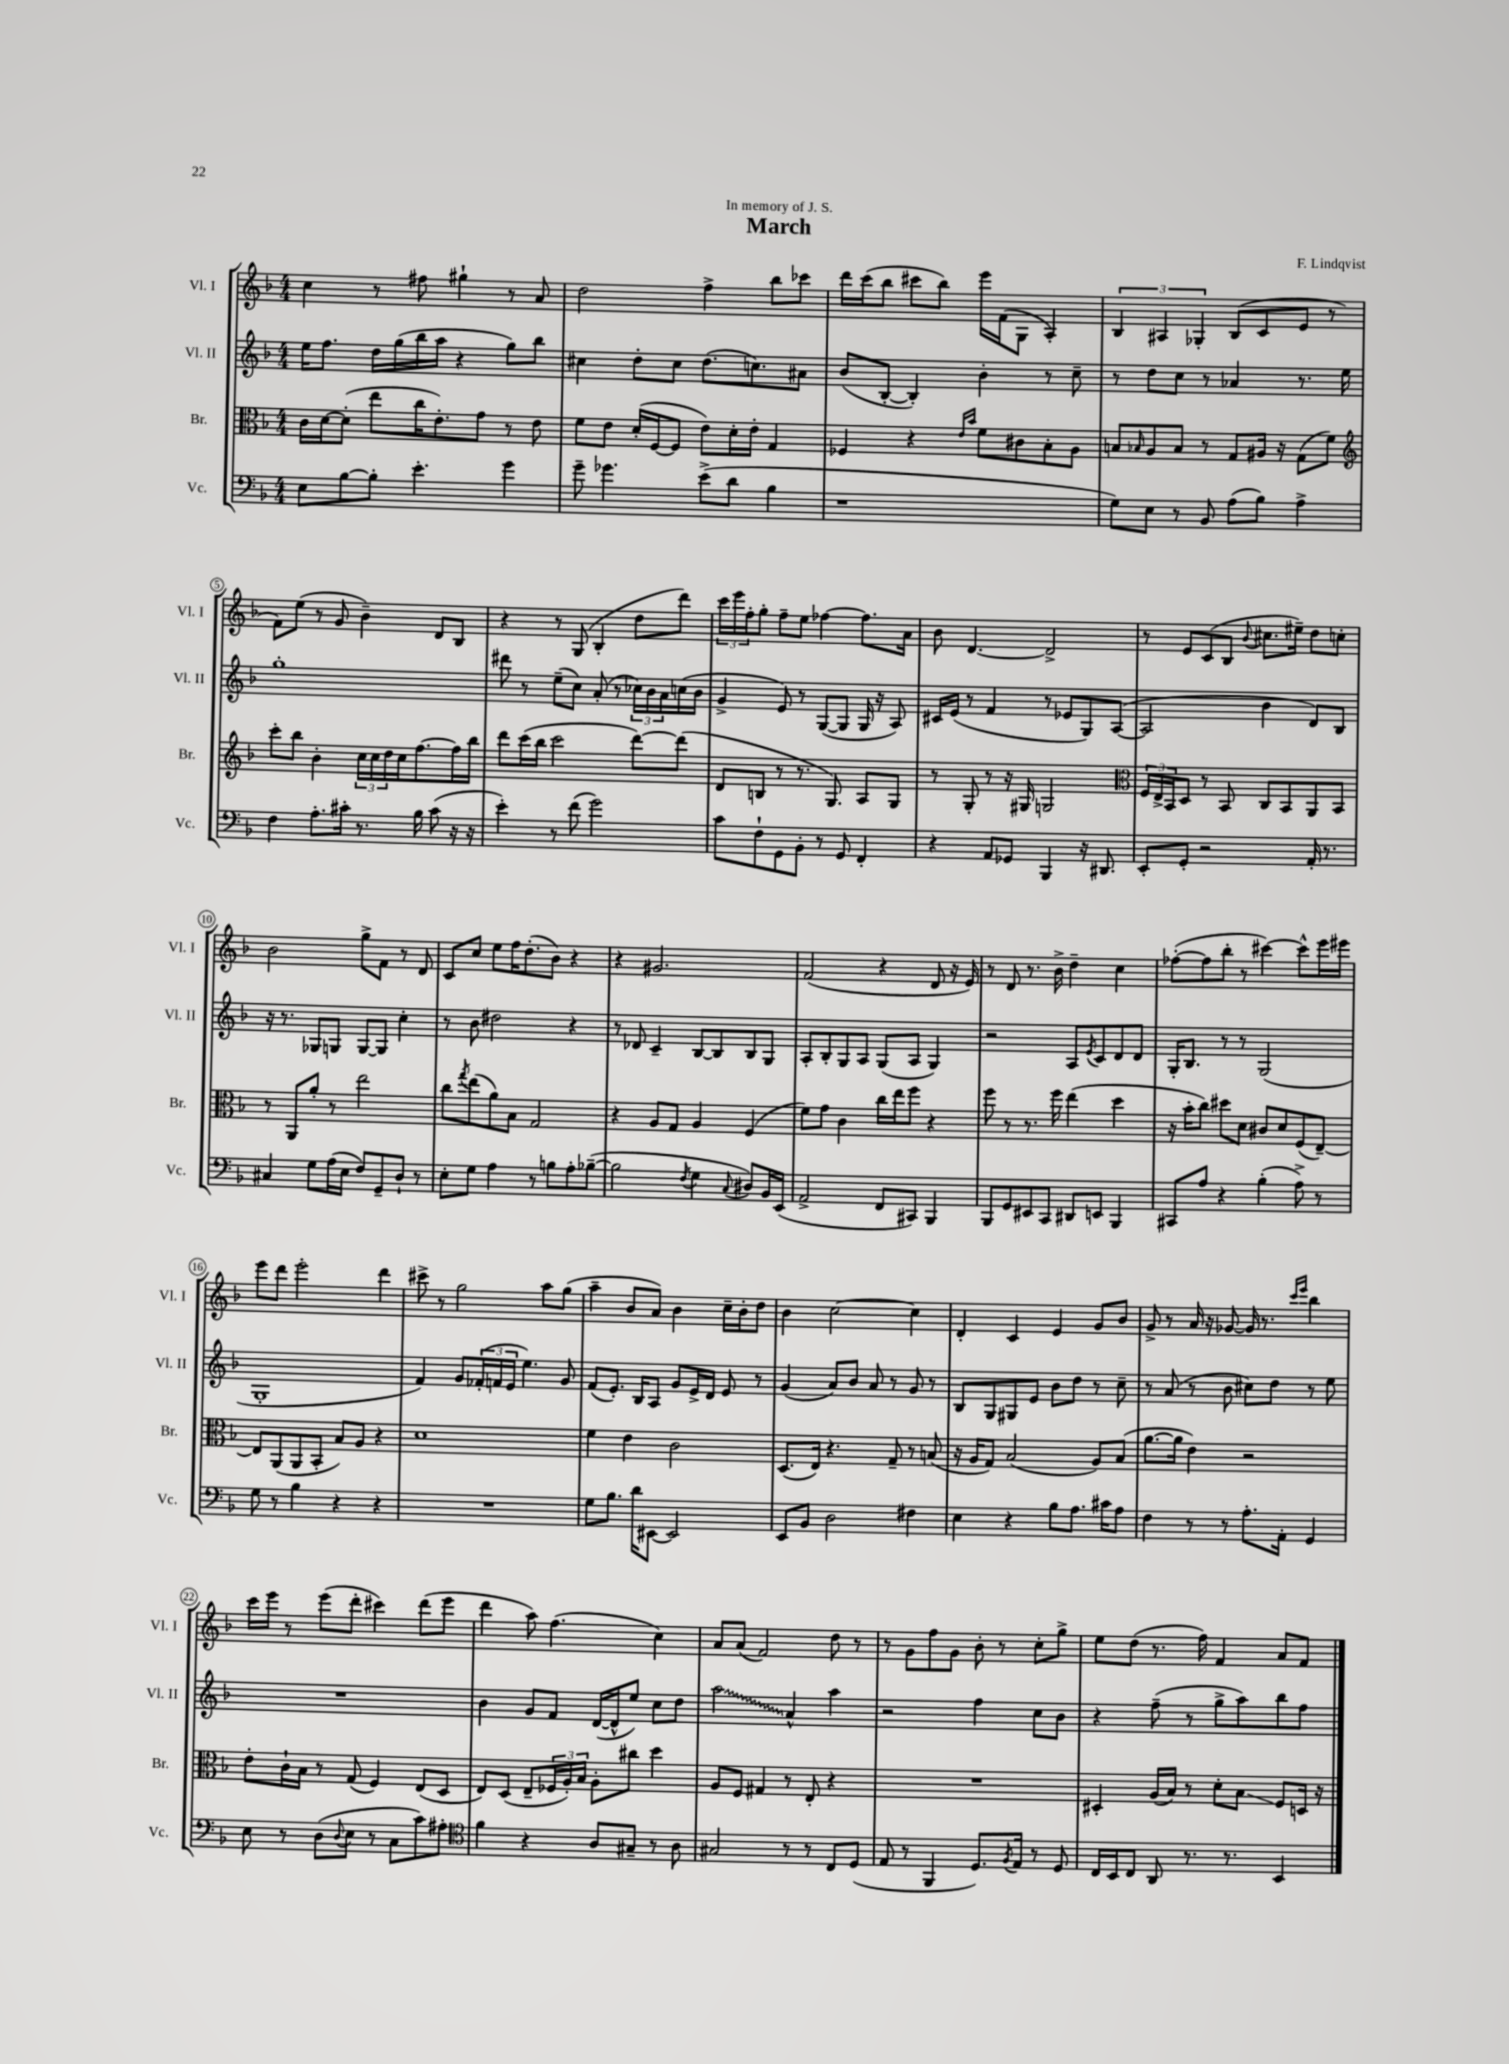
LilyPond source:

\header { title = "March" composer = "F. Lindqvist" dedication = "In memory of J. S." }
<<
\new StaffGroup <<
\new Staff = "s0" \with { instrumentName = "Vl. I" shortInstrumentName = "Vl. I" } {
    \clef treble \key f \major \numericTimeSignature \time 4/4
    c''4 r8 fis''8 gis''4-! r8 a'8 |
    d''2 f''4-> bes''8 ces'''8 |
    d'''16 c'''16( bes''8 cis'''8 bes''8) e'''16 f'16( g8 a4-.) |
    \tuplet 3/2 { bes4 ais4 ges4-. } bes8( c'8 e'8 r8 |
    f'8) e''8( r8 g'8 bes'4--) d'8 bes8 |
    r4 r8 g8( bes4-. d''8 d'''8) |
    \tuplet 3/2 { c'''16 e'''16 f''16-. } g''8-. f''8-- e''8 fes''4~ fes''8. a'16 |
    bes'8 d'4.~ d'2-> |
    r8 e'8 c'8( bes8 \appoggiatura { bes'8 } cis''8. eis''16--) d''8 c''8-. |
    bes'2 g''8-> f'8 r8 d'8 |
    c'8 c''8 e''8 f''16 d''8.-.( bes'8) r4 |
    r4 gis'2. |
    f'2( r4 d'8 r16 e'16) |
    r8 d'8 r8. bes'16-> d''4-- c''4 |
    fes''8~-.( fes''8 bes''8-. r8 cis'''4~) cis'''8-^ e'''16 eis'''16 |
    e'''8 d'''8 e'''2-. d'''4 |
    cis'''8-> r8 g''2 a''8 g''8( |
    a''4-- bes'8 a'8) bes'4 c''16-- bes'16-. d''8 |
    bes'4 c''2~ c''4 |
    d'4-. c'4 e'4 g'8 bes'8 |
    g'8-> r8 a'16 r16 ges'8~ ges'16 r8. \grace { c'''16 e'''16 } bes''4 |
    c'''16 e'''16 r8 e'''8( d'''8-. cis'''4) d'''8( e'''8 |
    d'''4 a''8) f''4.( c''4) |
    a'8 a'8( f'2) d''8 r8 |
    r8 g'8 f''8 g'8 bes'8-. r8 c''8-. g''8-> |
    e''8 d''8( r8. f''16) f'4 a'8 f'8 \bar "|." |
}
\new Staff = "s1" \with { instrumentName = "Vl. II" shortInstrumentName = "Vl. II" } {
    \clef treble \key f \major \numericTimeSignature \time 4/4
    e''16 f''8. d''16 g''16( bes''16 a''16 r4 g''8) bes''8 |
    cis''4 d''8-. cis''8 d''8.( c''8.) ais'8 |
    bes'8( bes8~-. bes4-.) bes'4-. r8 c''8-- |
    r8 d''8 c''8 r8 aes'4 r8. e''16 |
    g''1-. |
    dis'''8 r8 e''8--( c''8) a'8-.( r8 \tuplet 3/2 { ces''16) bes'16 a'16 } c''16( bes'16 |
    g'4-> e'8) r8 g8~( g8 g16 r16 a8) |
    cis'16 e'16( r8 f'4 r8 ees'8 g8) a8~( |
    a2 bes'4 d'8) bes8 |
    r16 r8. ges8 g8 g8~ g8 c''4-. |
    r8 bes'8 dis''2 r4 |
    r8 des'8 c'4-- bes8~ bes8 bes8 g8 |
    a8-. bes8-. g8 a8 g8( a8 g4) |
    r2 a8 \acciaccatura { e'8 } c'8 d'8 d'8 |
    g16-. bes8. r8 r8 g2( |
    g1-. |
    f'4) g'8 \tuplet 3/2 { fes'16-.( f'16 e'16 } e''4.) g'8 |
    f'8( e'8.-.) bes16 a8 g'8 e'16-> d'16 e'8 r8 |
    g'4( a'8) bes'8 a'8 r8 g'8 r8 |
    bes8 g8 gis8 e'8 bes'8 d''8 r8 c''8-- |
    r8 a'8( r8 bes'8 cis''8) d''8 r8 e''8 |
    R1 |
    bes'4 g'8 f'8 d'16~( d'16-^ e''8) c''8 d''8 |
    \once \override Glissando.style = #'zigzag a''2\glissando a'4-^ a''4 |
    r2 f''4 c''8 bes'8 |
    r4 f''8--( r8 g''8-> a''8) bes''8 f''8 \bar "|." |
}
\new Staff = "s2" \with { instrumentName = "Br." shortInstrumentName = "Br." } {
    \clef alto \key f \major \numericTimeSignature \time 4/4
    c'16 d'16~ d'8-.( e''8 c''16 e'8.-.) g'8 r8 e'8 |
    f'8 e'8 d'16-.( f16~ f8 e'8) d'16-. e'16-. g4 |
    fes4 r4 \grace { e'16 bes'16 } f'8 cis'8 bes8-. a8 |
    b8 \grace { bes16 } a8 bes8 r8 g8 ais16 r16 g8( f'8) |
    \clef treble c'''8-. bes''8 bes'4-. \tuplet 3/2 { c''16 c''16 d''16 } c''16 f''8.~ f''16 bes''16 |
    d'''8 c'''16( bes''16 c'''2 d'''8~) d'''8( |
    d'8 b8 r8 r8. g8.) a8 g8 |
    r8 g8-. r8 r16 gis16 g2 |
    \clef alto \tuplet 3/2 { f16 e16-> bes,16 } d8 r8 bes,8 c8 bes,8 a,8 bes,8 |
    r8 a,8 a'8-. r8 e''2 |
    c''8 \acciaccatura { g''8 } e''8( a'8) bes8 g2 |
    r4 a8 g8 a4 f4( |
    f'8) g'8 c'4 c''16 e''16 f''8 r4 |
    f''8 r8 r8. f''16 e''4( d''4 |
    r16 bes'16-. c''8) dis''8 d'8 cis'8 d'8 f8( e8~--) |
    e8 a,8( a,8 bes,8-. bes8) a8 r4 |
    d'1 |
    f'4 e'4 c'2 |
    d8.( e16) r4. g8-- r8 b8( |
    r16 a16 g8) bes2( a8) bes8( |
    a'8.~ a'16 e'4) r2 |
    e'8-. c'16-! bes16 r8 g8( f4) e8( d8 |
    e8) d8( e8-- \tuplet 3/2 { fes16 a16-.) bes16 } a8-. cis''8 d''4 |
    a8 f8 gis4 r8 e8-. r4 |
    R1 |
    dis4-. a16( bes16) r8 d'8-. bes8\glissando f8 d16 r16 \bar "|." |
}
\new Staff = "s3" \with { instrumentName = "Vc." shortInstrumentName = "Vc." } {
    \clef bass \key f \major \numericTimeSignature \time 4/4
    e8 bes8~ bes8-. e'4.-. g'4 |
    g'8-- ges'4. e'8->( d'8 bes4 |
    r1 |
    g8) e8 r8 bes,8 a8( bes8) a4-> |
    f4 a8.-. cis'16-. r8. bes16 cis'8( r16 r16 |
    e'4-.) r8 f'8( g'2) |
    c'8 f8-! g,8 bes,8-. r8 g,8 f,4-. |
    r4 a,8 ges,8 bes,,4 r16 dis,8. |
    e,8-. g,8-. r2 a,16-. r8. |
    cis4 g8 a16( e16 f8) g,8-- d8-! r8 |
    e8-. g8 a4 r8 b8 a8-. bes8~--( |
    bes2 \acciaccatura { f8 } g4 \appoggiatura { c8 } dis8) bes,16 e,16( |
    a,2-> f,8 cis,8) bes,,4 |
    bes,,8 g,8 eis,8 c,8 dis,8 e,8 bes,,4 |
    cis,8 a8 r4 bes4-.( a8->) r8 |
    g8 r8 bes4 r4 r4 |
    R1 |
    g8 bes8. d'16 eis,8~ eis,2 |
    e,8 bes,8 d2 fis4 |
    e4 r4 bes8 a8. cis'16 a8 |
    f4 r8 r8 a8.-. a,16-. g,4 |
    e8 r8 d8( \appoggiatura { d8 } e8 r8 c8 c'8) ais8-. |
    \clef tenor f'4 r4 a8 gis8-- r8 a8 |
    gis2 r8 r8 c8 d8( |
    e8 r8 f,4 d8.) \acciaccatura { f8 } e16 r8 d8 |
    c16 bes,16 c8 a,8 r8. r8. bes,4 \bar "|." |
}
>>
>>
\layout { \context { \Score \override BarNumber.stencil = #(make-stencil-circler 0.1 0.3 ly:text-interface::print) } }
